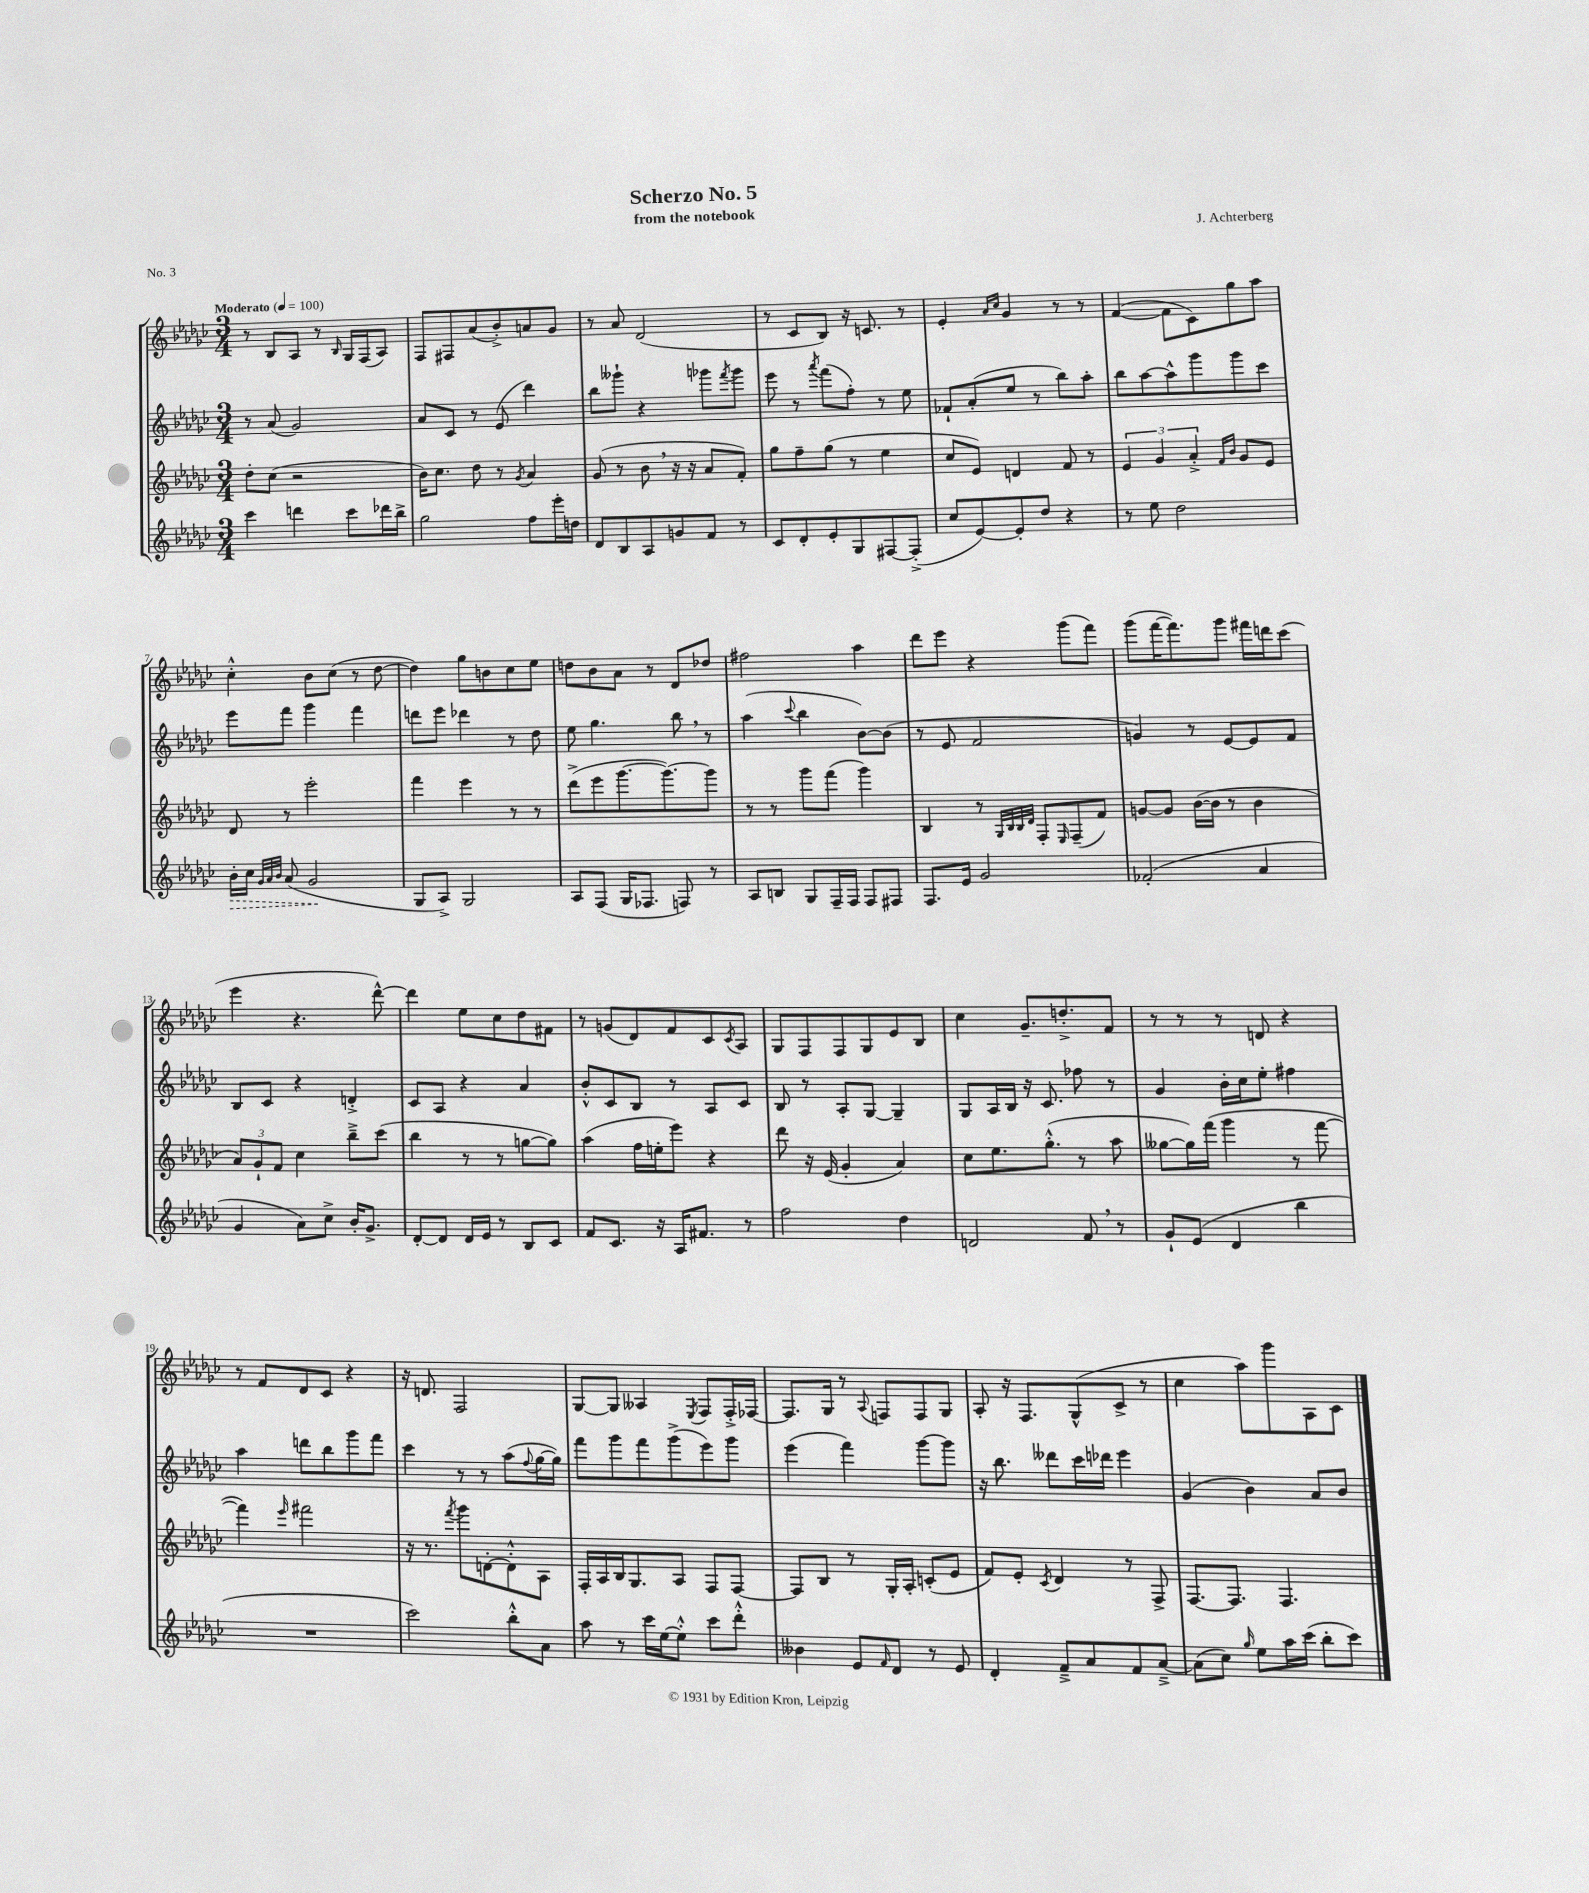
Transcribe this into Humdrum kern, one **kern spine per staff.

**kern	**dynam	**kern	**kern	**kern
*part4	*part4	*part3	*part2	*part1
*staff4	*staff4	*staff3	*staff2	*staff1
*clefG2	*	*clefG2	*clefG2	*clefG2
*k[b-e-a-d-g-c-]	*	*k[b-e-a-d-g-c-]	*k[b-e-a-d-g-c-]	*k[b-e-a-d-g-c-]
*M3/4	*	*M3/4	*M3/4	*M3/4
*MM100	*	*MM100	*MM100	*MM100
=1	=1	=1	=1	=1
!	!	!	!	!LO:TX:a:B:t=Moderato
4ccc-\	.	8dd-'\L	8r	8r
.	.	(8cc-\J	(8a-/	8B-/L
4dddn\	.	2r	2g-/)	8A-/J
.	.	.	.	8r
.	.	.	.	16qqB-/
8ccc-\L	.	.	.	16G-/LL
.	.	.	.	(16F/J
16ddd-X\L	.	.	.	8A-/J)
16bb-^\JJ	.	.	.	.
=2	=2	=2	=2	=2
2gg-\	.	16b-\KL)	8a-/L	8F/L
.	.	8.cc-\J	.	.
.	.	.	8c-/J	8F#X/
.	.	8dd-\	8r	(8a-/
.	.	8r	(8e-/	8b-'^/)
.	.	8qg-/	.	.
8ff\L	.	4a-/	4ddd-\)	8an/
16eee-'\L	.	.	.	8g-/J
16ddn\JJ	.	.	.	.
=3	=3	=3	=3	=3
8d-/L	.	(8g-/	8bb-\L	8r
8B-/	.	8r	8ggg--X`\J	8a-/
8A-/	.	8b-,\	4r	(2d-/
8gn/	.	16r	.	.
.	.	16r	.	.
8f/J	.	8a-/L	8ggg-X\L	.
.	.	.	8qfff/	.
8r	.	8f'/J)	8ggg-\J	.
=4	=4	=4	=4	=4
8c-/L	.	8gg-\L	8eee-\	8r
8d-'/	.	8ff~\	8r	8c-/L
.	.	.	8qaaa-/	.
8e-'/	.	(8gg-\J	(8fff\L	8B-/J)
8G-/	.	8r	8ff'\J)	16r
.	.	.	.	8.cn/
[8F#X/	.	4ee-\	8r	.
(8F#'^/J]	.	.	8ee-\	8r
=5	=5	=5	=5	=5
8cc-/L	.	8cc-/L	8f-X`/L	4e-'/
[8e-/)	.	8e-/J)	(8a-'/	.
.	.	.	.	16qqa-/LL
.	.	.	.	16qqcc-/JJ
8e-'/]	.	4dn/	8ee-/J	4g-/
8dd-/J	.	.	8r	.
4r	.	8f/	8bb-\L)	8r
.	.	8r	8aa-'\J	8r
=6	=6	=6	=6	=6
8r	.	6e-/	8bb-\L	([4f/
8ee-\	.	.	[8aa-\	.
.	.	6g-/	.	.
2dd-\	.	.	8aa-^^\]	8f\L]
.	.	6a-'^/	.	.
.	.	.	8ggg-\	8c-\)
.	.	16qqf/LL	.	.
.	.	16qqb-/JJ	.	.
.	.	8g-/L	8ggg-\	8gg-\
.	.	8e-/J	8ccc-\J	8aa-\J
!!LO:LB:g=z
=7	=7	=7	=7	=7
!	!LO:HP:b	!	!	!
16b-'\LL	>	8d-/	8eee-\L	4cc-'^^\
16cc-\JJ	.	.	.	.
32qqg-/LLL	.	.	.	.
32qqa-/	.	.	.	.
32qqb-/JJJ	.	.	.	.
(8a-/	.	8r	8fff\J	.
2g-/	.	2eee-'\	4ggg-\	8b-\L
.	.	.	.	(8cc-\J
.	.	.	4fff\	8r
.	.	.	.	[8dd-\
.	]	.	.	.
=8	=8	=8	=8	=8
8G-/L	.	4fff\	8dddn\L	4dd-\])
8A-^/J)	.	.	8eee-\J	.
2G-/	.	4eee-\	4ddd-X\	8gg-\L
.	.	.	.	8bn\
.	.	8r	8r	8cc-\
.	.	8r	8dd-\	8ee-\J
=9	=9	=9	=9	=9
8A-/L	.	(8ddd-^\L	8ee-\	8ddn\L
(8F/J	.	8eee-\	4.gg-\	8b-\
16G-/KL	.	[8.ggg-\	.	8a-\J
8.F-X/J	.	.	.	.
.	.	.	.	8r
.	.	8.ggg-\_)	.	.
8Fn/)	.	.	8bb-,\	8d-/L
8r	.	8ggg-\J]	8r	8dd-X/J
=10	=10	=10	=10	=10
8A-/L	.	8r	(4aa-\	2ff#X\
8Bn/J	.	8r	.	.
.	.	.	8qqccc-/	.
8G-/L	.	8ggg-\L	4bb-\	.
16F~/L	.	(8fff\J	.	.
16F/JJ	.	.	.	.
8F/L	.	4ggg-\)	[8b-\L)	4aa-\
8F#X/J	.	.	(8b-\J]	.
=11	=11	=11	=11	=11
8.F/L	.	4B-/	8r	8ddd-\L
.	.	.	8e-/	8eee-\J
16e-/Jk	.	.	.	.
2g-/	.	8r	2f/	4r
.	.	32qqG-/LLL	.	.
.	.	32qqB-/	.	.
.	.	32qqB-/	.	.
.	.	32qqd-/JJJ	.	.
.	.	8F'/L	.	.
.	.	16qqE-/	.	.
.	.	(8F~/	.	(8ggg-\L
.	.	8f/J)	.	8fff\J)
=12	=12	=12	=12	=12
(2f-X'/	.	[8gn/L	4gn/)	(8ggg-\L
.	.	8g/J]	.	[16fff\K
.	.	.	.	8.fff\])
.	.	([16b-\LL	8r	.
.	.	16b-\JJ]	.	.
.	.	8r	[8e-/L	8ggg-\J
4a-/	.	4b-\	8e-/]	16fff#X\LL
.	.	.	.	16dddn\J
.	.	.	8f/J	(8ccc-\J
!!LO:LB:g=z
=13	=13	=13	=13	=13
4g-/	.	12a-/L)	8B-/L	4eee-\
.	.	12g-`/	.	.
.	.	.	8c-/J	.
.	.	12f/J	.	.
8a-\L)	.	4cc-\	4r	4.r
8cc-^\J	.	.	.	.
16b-'/KL	.	8bb-~^\L	4dn'^/	.
8.g-^/J	.	.	.	.
.	.	(8ccc-\J	.	[8ddd-^^\)
=14	=14	=14	=14	=14
[8d-'/L	.	4bb-\	8c-/L	4ddd-\]
8d-/J]	.	.	8A-/J	.
16d-/LL	.	8r	4r	8ee-\L
16e-/JJ	.	.	.	.
8r	.	8r	.	8cc-\
8B-/L	.	[8ggn\L	4a-/	8dd-\
8c-/J	.	8gg\J])	.	8f#X\J
=15	=15	=15	=15	=15
8f/L	.	(4aa-\	8b-'^^/L	8r
8.c-/J	.	.	8c-/	(8gn/L
.	.	16ff\LL	8B-/J	8d-/)
16r	.	16een'\J	.	.
16A-/KL	.	8eee-\J)	8r	8f/
8.f#X/J	.	.	.	.
.	.	4r	8A-/L	8c-/
.	.	.	.	8qc-/
8r	.	.	8c-/J	8A-/J
=16	=16	=16	=16	=16
2ff\	.	8ddd-\	8B-/	8G-/L
.	.	16r	8r	8F/
.	.	(16e-/	.	.
.	.	4g-'/	8A-'/L	8F/
.	.	.	[8G-/J	8G-/
4dd-\	.	4a-/)	4G-~/]	8e-/
.	.	.	.	8B-/J
=17	=17	=17	=17	=17
2dn/	.	8cc-\L	8G-/L	4cc-\
.	.	8.ee-\	16A-/L	.
.	.	.	16B-/JJ	.
.	.	.	16r	8.g-~/L
.	.	(8.gg-'^^\J	8.c-/	.
.	.	.	.	8.ddn'^/
8f,/	.	8r	8ff-X\	.
8r	.	8aa-\	8r	8f/J
=18	=18	=18	=18	=18
8g-`/L	.	[8gg--X\L	4g-/	8r
(8e-/J	.	16gg--\L])	.	8r
.	.	(16fff\JJ	.	.
4d-/	.	4ggg-\	16b-'\LL	8r
.	.	.	16cc-\J	.
.	.	.	8ee-'\J	8dn/
4bb-\	.	8r	4ff#X\	4r
.	.	[8fff\	.	.
!!LO:LB:g=z
=19	=19	=19	=19	=19
2.r	.	4fff\])	4aa-\	8r
.	.	.	.	8f/L
.	.	16qqeee-/	.	.
.	.	2fff#X\	8dddn\L	8d-/
.	.	.	8bb-\	8c-/J
.	.	.	8ggg-\	4r
.	.	.	8fff\J	.
=20	=20	=20	=20	=20
2ccc-\)	.	16r	4ccc-\	16r
.	.	8.r	.	8.dn/
.	.	8qfff/	.	.
.	.	8ggg-\L	8r	2F/
.	.	[8dn'\	8r	.
8bb-'^^\L	.	8d'^^\]	(8aa-\L	.
.	.	.	8qqff/	.
8a-\J	.	8A-\J	[16gg-\L	.
.	.	.	16gg-\JJ])	.
=21	=21	=21	=21	=21
8aa-\	.	16F'/LL	8fff\L	[8G-/L
.	.	16A-/	.	.
8r	.	16B-/J	8ggg-\	8G-/J]
.	.	8.G-/	.	.
16ccc-\LL	.	.	8fff\	4A--X/
[16ee-\J	.	.	.	.
8ee-'^^\J]	.	8A-/J	(8ggg-^\	.
.	.	.	.	8qE-/
8ccc-\L	.	8F/L	8eee-\)	8F/L
8ddd-'^^\J	.	[8F/J	8ggg-\J	16F'^/L
.	.	.	.	[16F-X/JJ
=22	=22	=22	=22	=22
4b--X\	.	8F/L]	(4eee-\	8.F-/L]
.	.	8B-/J	.	.
.	.	.	.	16G-/Jk
8e-/L	.	8r	4fff\)	8r
16qqf/	.	.	.	8qqA-/
8d-/J	.	16G-'/LL	.	8Fn/L
.	.	16A-'/JJ	.	.
8r	.	(8cn'/L	[8ggg-\L	8F/
8e-/	.	8e-/J	8ggg-\J]	8G-/J
=23	=23	=23	=23	=23
4d-'/	.	8f/L)	16r	8A-'/
.	.	.	8.bb-\	.
.	.	8e-'/J	.	16r
.	.	.	.	8.F/L
.	.	8qc-/	.	.
8f~^/L	.	4d-/	8ddd--X\L	.
8a-/	.	.	16ccc-\L	(8G-^^/
.	.	.	16ddd-X\JJ	.
8f/	.	8r	4eee-\	8c-^/J
[8a-~^/J	.	8F^/	.	8r
=24	=24	=24	=24	=24
(8a-\L]	.	[8.F/L	(4g-/	4cc-\
8cc-\J)	.	.	.	.
.	.	8.F/J]	.	.
16qqgg-/	.	.	.	.
8ee-\L	.	.	4b-\)	8aa-\L)
16aa-\L	.	4.F/	.	8ggg-\
(16ccc-\JJ	.	.	.	.
8bb-'\L	.	.	8a-/L	8A-\
8ccc-\J)	.	.	8b-/J	8c-\J
==	==	==	==	==
*-	*-	*-	*-	*-
